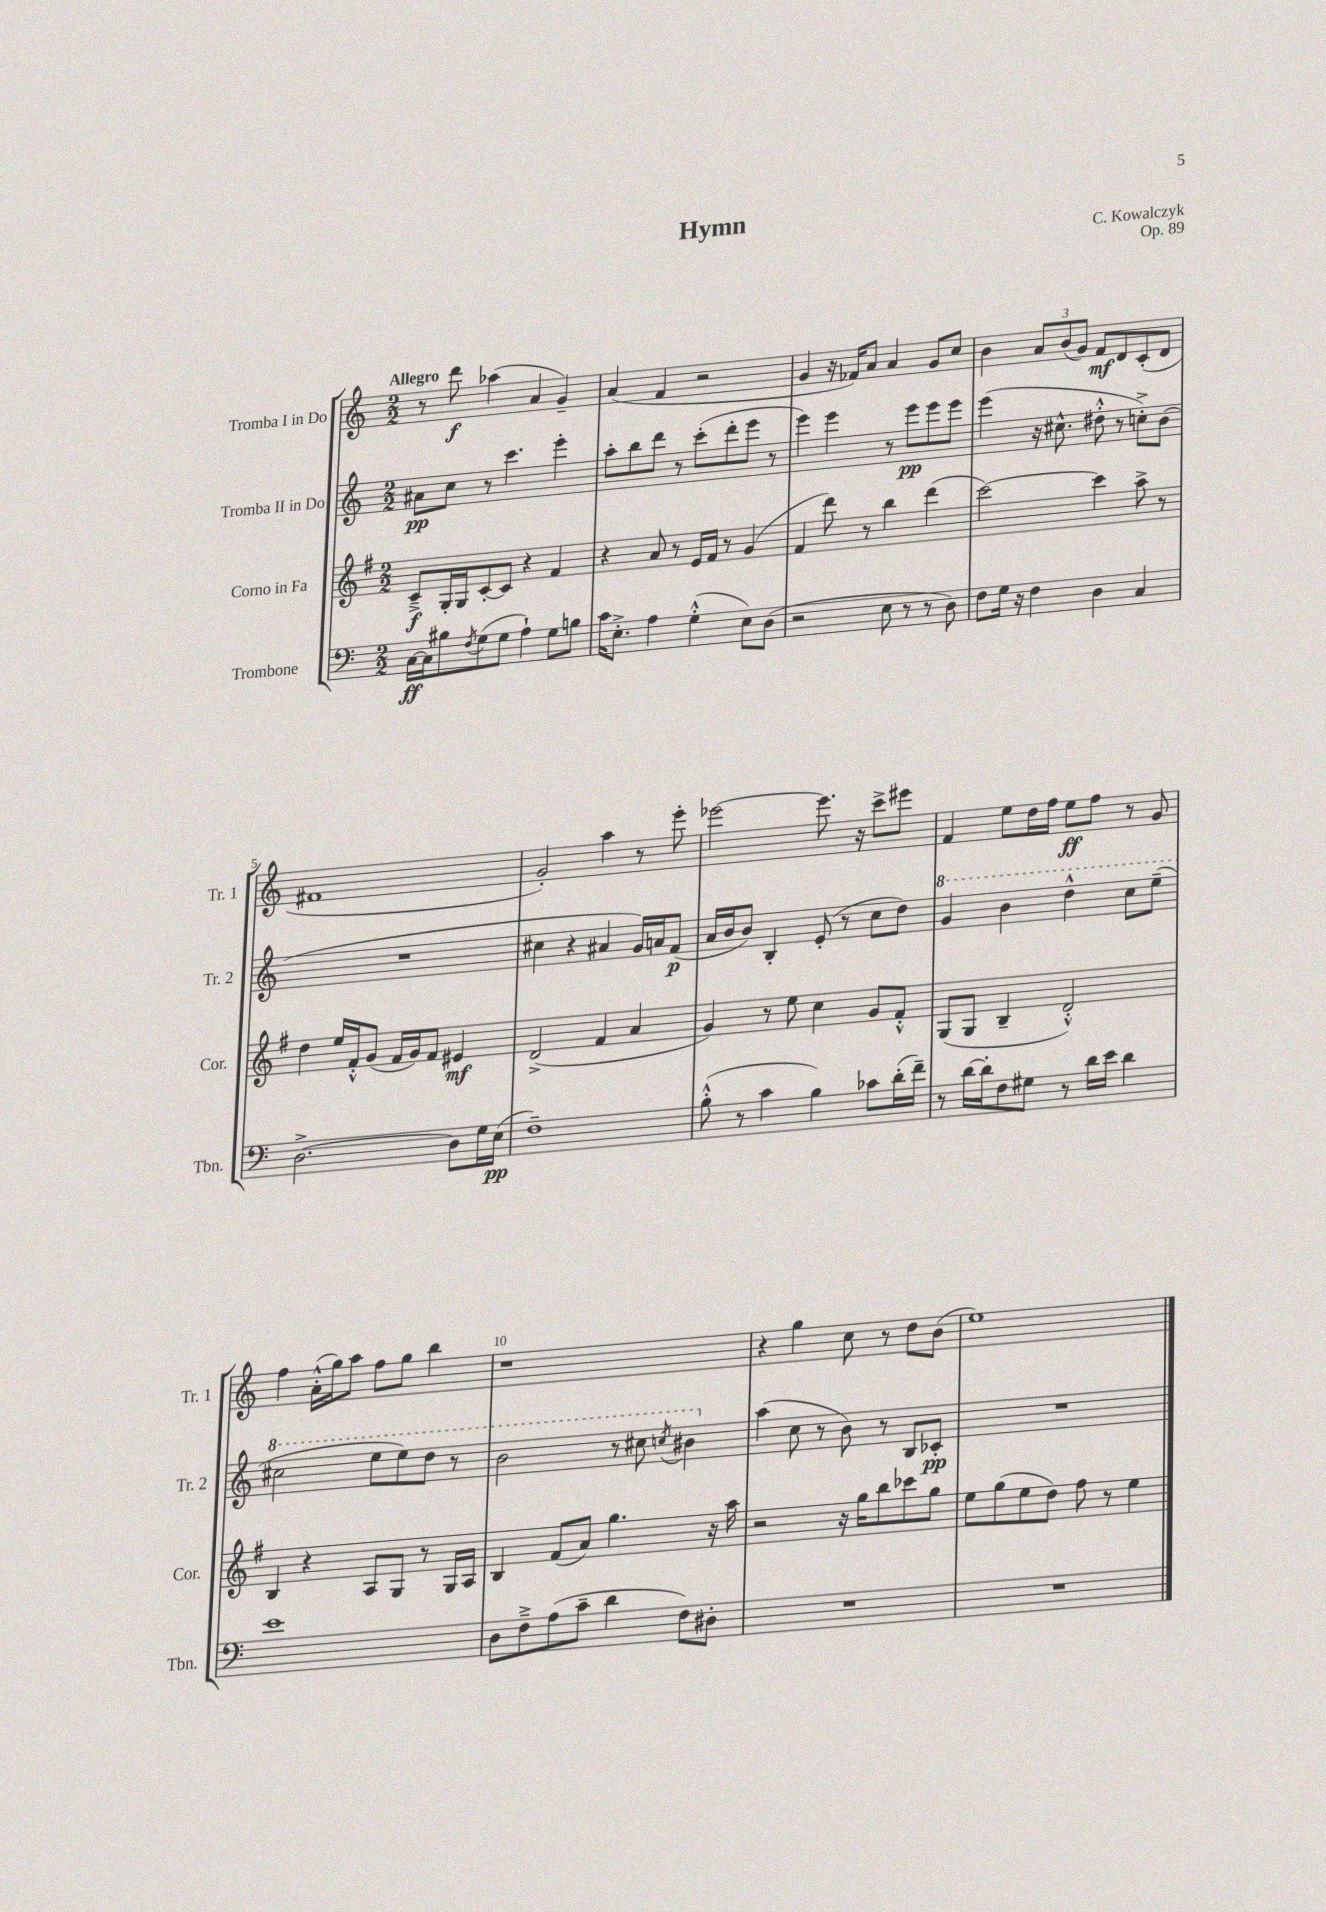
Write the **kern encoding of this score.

**kern	**dynam	**kern	**dynam	**kern	**dynam	**kern	**dynam
*part4	*part4	*part3	*part3	*part2	*part2	*part1	*part1
*staff4	*staff4	*staff3	*staff3	*staff2	*staff2	*staff1	*staff1
*I"Trombone	*	*I"Corno in Fa	*	*I"Tromba II in Do	*	*I"Tromba I in Do	*
*I'Tbn.	*	*I'Cor.	*	*I'Tr. 2	*	*I'Tr. 1	*
*clefF4	*	*clefG2	*	*clefG2	*	*clefG2	*
*k[]	*	*k[f#]	*	*k[]	*	*k[]	*
*M2/2	*	*M2/2	*	*M2/2	*	*M2/2	*
=1	=1	=1	=1	=1	=1	=1	=1
!	!	!	!	!	!	!LO:TX:a:B:t=Allegro	!
[16C\LL	ff	8c~^/L	f	8a#X\L	pp	8r	.
16C\J]	.	.	.	.	.	.	.
8B#X\	.	16G'/L	.	8cc\J	.	8ddd\	f
.	.	16G/J	.	.	.	.	.
8qF/	.	.	.	.	.	.	.
(8G\	.	[8c'/	.	8r	.	(4aa-X\	.
8G\J	.	8c/J]	.	4.ccc\	.	.	.
4A`\)	.	4r	.	.	.	4a/	.
8G\L	.	4f#/	.	4eee'\	.	4g~/)	.
8Bn\J	.	.	.	.	.	.	.
=2	=2	=2	=2	=2	=2	=2	=2
16c\KL	.	4r	.	8aa'\L	.	(4a/	.
8.E'^\J	.	.	.	.	.	.	.
.	.	.	.	8bb\	.	.	.
4A\	.	8a/	.	8ddd\J	.	4f/	.
.	.	8r	.	8r	.	.	.
(4G'^^\	.	16e/LL	.	(8ccc'\L	.	2r	.
.	.	16f#/JJ	.	.	.	.	.
.	.	8r	.	8ddd'\	.	.	.
8E\L)	.	(4g/	.	8eee\J	.	.	.
(8D\J	.	.	.	8r	.	.	.
=3	=3	=3	=3	=3	=3	=3	=3
2r	.	4f#/	.	4eee\)	.	4g/	.
.	.	8ddd\)	.	4eee\	.	16r	.
.	.	.	.	.	.	16f-X/KL)	.
.	.	8r	.	.	.	8a/J	.
8E\	.	4bb\	.	8r	.	4a/	.
8r	.	.	.	8eee\L	pp	.	.
8r	.	(4ddd\	.	8eee\	.	8g/L	.
8D\)	.	.	.	8eee\J	.	8cc/J	.
=4	=4	=4	=4	=4	=4	=4	=4
8F\L	.	[2ccc\)	.	(4eee\	.	4b\	.
16G\Jk	.	.	.	.	.	.	.
16r	.	.	.	.	.	.	.
4F\	.	.	.	16r	.	12a/L	.
.	.	.	.	8.cc#X^^\	.	.	.
.	.	.	.	.	.	(12b/	.
.	.	.	.	.	.	12g/J)	.
4D\	.	4ccc\]	.	8dd#X'^^\	.	8f/L	mf
.	.	.	.	8r	.	8d/	.
4C/	.	8aa^\	.	8ccn'^\L)	.	(8c'/	.
.	.	8r	.	(8b\J	.	8d/J	.
!!LO:LB:g=z
=5	=5	=5	=5	=5	=5	=5	=5
[2.D^\	.	4dd\	.	1r	.	1f#X	.
.	.	16ee/LL	.	.	.	.	.
.	.	16f#'^^/J	.	.	.	.	.
.	.	(8g/J	.	.	.	.	.
.	.	16f#/LL	.	.	.	.	.
.	.	16g/J)	.	.	.	.	.
.	.	8f#/J	.	.	.	.	.
8D\L]	.	4e#X/	mf	.	.	.	.
16G\L	.	.	.	.	.	.	.
(16E\JJ	pp	.	.	.	.	.	.
=6	=6	=6	=6	=6	=6	=6	=6
1F~)	.	(2d^/	.	4cc#X\	.	2g'/)	.
.	.	.	.	4r	.	.	.
.	.	4f#/	.	4a#X/	.	4aa\	.
.	.	4a/	.	16g/LL)	.	8r	.
.	.	.	.	16an/J	.	.	.
.	.	.	.	(8f/J	p	8eee'\	.
=7	=7	=7	=7	=7	=7	=7	=7
(8B'^^\	.	4g/)	.	16a/LL	.	[2eee-X\	.
.	.	.	.	16b/J	.	.	.
8r	.	.	.	8b/J)	.	.	.
4c\	.	8r	.	4B'/	.	.	.
.	.	8ee\	.	.	.	.	.
4B\)	.	4cc\	.	(8e'/	.	8.eee-\]	.
.	.	.	.	8r	.	.	.
.	.	.	.	.	.	16r	.
8c-X\L	.	8g/L	.	8cc\L	.	8ccc^\L	.
(16d'\L	.	8f#'^^/J	.	8dd\J)	.	8eee#X\J	.
16f~\JJ)	.	.	.	.	.	.	.
=8	=8	=8	=8	=8	=8	=8	=8
*	*	*	*	*8va	*	*	*
8r	.	(8G/L	.	4gg/	.	4f/	.
[16d\LL	.	8G/J	.	.	.	.	.
16d'\J]	.	.	.	.	.	.	.
8F\	.	4B~/	.	4bb\	.	8ee\L	.
8G#X\J	.	.	.	.	.	16dd\L	.
.	.	.	.	.	.	16ff\JJ	.
8r	.	2d'^^/)	.	4ddd^^\	.	8ee\L	ff
16d\LL	.	.	.	.	.	8ff\J	.
16e\JJ	.	.	.	.	.	.	.
4d\	.	.	.	8ccc\L	.	8r	.
.	.	.	.	(8eee~\J	.	8g/	.
!!LO:LB:g=z
=9	=9	=9	=9	=9	=9	=9	=9
1e	.	4B/	.	2ccc#X\	.	4ff\	.
.	.	4r	.	.	.	(16a'^^\LL	.
.	.	.	.	.	.	16gg\J)	.
.	.	.	.	.	.	8aa\J	.
.	.	8A/L	.	8eee\L	.	8ff\L	.
.	.	8G/J	.	8eee\)	.	8gg\J	.
.	.	8r	.	8ddd\J	.	4bb\	.
.	.	16G/LL	.	8r	.	.	.
.	.	16A/JJ	.	.	.	.	.
=10	=10	=10	=10	=10	=10	=10	=10
8D\L	.	4B/	.	2bb\	.	1r	.
8F~^\	.	.	.	.	.	.	.
(8A\	.	(8f#/L	.	.	.	.	.
8c~\J	.	8a/J)	.	.	.	.	.
4d\	.	4.gg\	.	8r	.	.	.
.	.	.	.	8ccc#X\	.	.	.
.	.	.	.	8qcccn/	.	.	.
8F\L)	.	.	.	4bb#X\	.	.	.
8D#X'\J	.	16r	.	.	.	.	.
.	.	16aa\	.	.	.	.	.
=11	=11	=11	=11	=11	=11	=11	=11
*	*	*	*	*X8va	*	*	*
1r	.	2r	.	(4aa\	.	4r	.
.	.	.	.	8cc\	.	4gg\	.
.	.	.	.	8r	.	.	.
.	.	16r	.	8b\)	.	8cc\	.
.	.	16gg\KL	.	.	.	.	.
.	.	8bb\	.	8r	.	8r	.
.	.	8ccc-X\	.	8B/L	.	8dd\L	.
.	.	8gg\J	.	8c-X'/J	pp	(8b\J	.
=12	=12	=12	=12	=12	=12	=12	=12
1r	.	8ee\L	.	1r	.	1ee)	.
.	.	(8gg\	.	.	.	.	.
.	.	8ee\	.	.	.	.	.
.	.	8dd\J)	.	.	.	.	.
.	.	8ff#\	.	.	.	.	.
.	.	8r	.	.	.	.	.
.	.	4ee\	.	.	.	.	.
==	==	==	==	==	==	==	==
*-	*-	*-	*-	*-	*-	*-	*-
